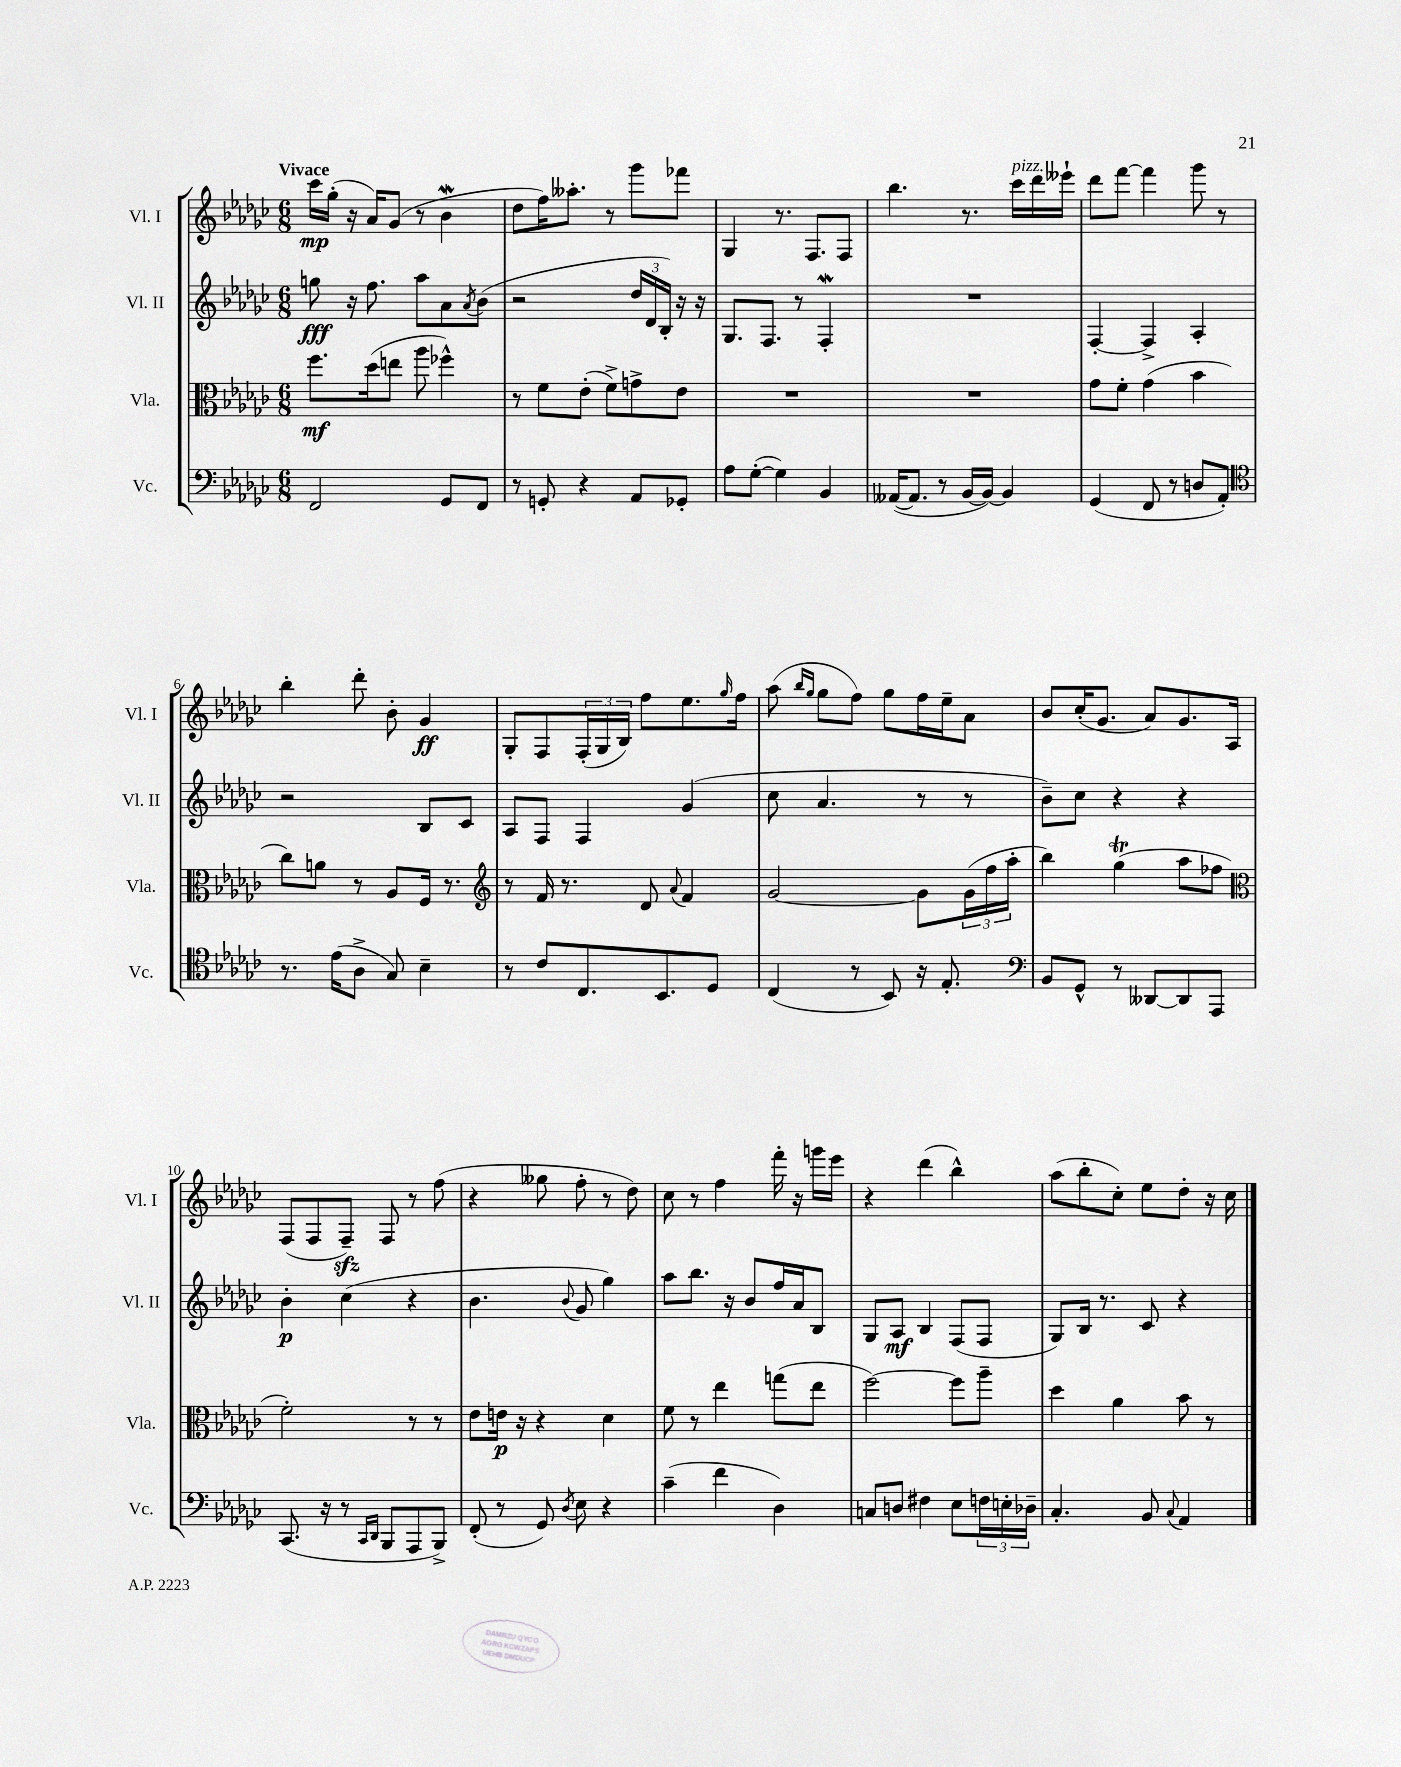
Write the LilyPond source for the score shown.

<<
\new StaffGroup <<
\new Staff = "s0" \with { instrumentName = "Vl. I" shortInstrumentName = "Vl. I" } {
    \clef treble \key ges \major \numericTimeSignature \time 6/8 \tempo "Vivace"
    ces'''16\mp ges''16-.( r16 aes'16) ges'8( r8 bes'4\mordent |
    des''8 f''16) aeses''8.-. r8 ges'''8 fes'''8 |
    ges4 r8. f8. f8 |
    bes''4. r8. ces'''16^\markup { \italic "pizz." } des'''16 eeses'''16-! |
    des'''8 f'''8~ f'''4 ges'''8 r8 |
    bes''4-. des'''8-. bes'8-. ges'4\ff |
    ges8-. f8 \tuplet 3/2 { f16-.( ges16 bes16) } f''8 ees''8. \grace { ges''16 } f''16 |
    aes''8( \grace { bes''16 ges''16 } ges''8 f''8) ges''8 f''16 ees''16-- aes'8 |
    bes'8 ces''16-.( ges'8. aes'8) ges'8. aes16 |
    f8( f8 f8--\sfz) f8 r8 f''8( |
    r4 geses''8 f''8-. r8 des''8) |
    ces''8 r8 f''4 f'''16-. r16 g'''16 ees'''16 |
    r4 des'''4( bes''4-^) |
    aes''8( bes''8-. ces''8-.) ees''8 des''8-. r16 ces''16 \bar "|." |
}
\new Staff = "s1" \with { instrumentName = "Vl. II" shortInstrumentName = "Vl. II" } {
    \clef treble \key ges \major \numericTimeSignature \time 6/8
    g''8\fff r16 f''8. aes''8 aes'8 \acciaccatura { aes'8 } bes'8( |
    r2 \tuplet 3/2 { des''16 des'16 bes16-.) } r16 r16 |
    ges8. f8. r8 f4-.\mordent |
    R2. |
    f4~-. f4-> aes4-. |
    r2 bes8 ces'8 |
    aes8 f8 f4 ges'4( |
    ces''8 aes'4. r8 r8 |
    bes'8--) ces''8 r4 r4 |
    bes'4-.\p ces''4( r4 |
    bes'4. \appoggiatura { bes'8 } ges'8 ges''4) |
    aes''8 bes''8. r16 bes'8 f''16 aes'16 bes8 |
    ges8 aes8\mf bes4 f8( f8 |
    ges8) bes16 r8. ces'8 r4 \bar "|." |
}
\new Staff = "s2" \with { instrumentName = "Vla." shortInstrumentName = "Vla." } {
    \clef alto \key ges \major \numericTimeSignature \time 6/8
    f''8.\mf des''16( e''8 aes''8 fes''4-^) |
    r8 f'8 ees'8-.( f'8->) g'8-> ees'8 |
    R2. |
    R2. |
    ges'8 f'8-. ges'4( bes'4 |
    ces''8) a'8 r8 aes8 f16 r8. |
    \clef treble r8 f'16 r8. des'8 \appoggiatura { aes'8 } f'4 |
    ges'2~ ges'8 \tuplet 3/2 { ges'16( f''16 aes''16-. } |
    bes''4) ges''4\trill( aes''8 fes''8 |
    \clef alto f'2-.) r8 r8 |
    ees'8 e'16\p r16 r4 des'4 |
    f'8 r8 ees''4 g''8( ees''8 |
    f''2~) f''8 aes''8-- |
    des''4 aes'4 bes'8 r8 \bar "|." |
}
\new Staff = "s3" \with { instrumentName = "Vc." shortInstrumentName = "Vc." } {
    \clef bass \key ges \major \numericTimeSignature \time 6/8
    f,2 ges,8 f,8 |
    r8 g,8-. r4 aes,8 ges,8-. |
    aes8 ges8~-.( ges4) bes,4 |
    aeses,16~( aeses,8. r8 bes,16~ bes,16~) bes,4 |
    ges,4( f,8 r8 d8 aes,8-.) |
    \clef tenor r8. ees'16( aes8-> ges8) bes4-- |
    r8 ces'8 ces8. bes,8. des8 |
    ces4( r8 bes,8) r16 ees8.-. |
    \clef bass bes,8 ges,8-^ r8 deses,8~ deses,8 aes,,8 |
    ces,8.( r16 r8 \grace { ces,16 des,16 } bes,,8 aes,,8 bes,,8->) |
    f,8-.( r8 ges,8) \acciaccatura { des8 } ees8 r4 |
    ces'4--( f'4 des4) |
    c8 d8 fis4 ees8 \tuplet 3/2 { f16 e16-. des16-- } |
    ces4.-. bes,8 \appoggiatura { ces8 } aes,4 \bar "|." |
}
>>
>>
